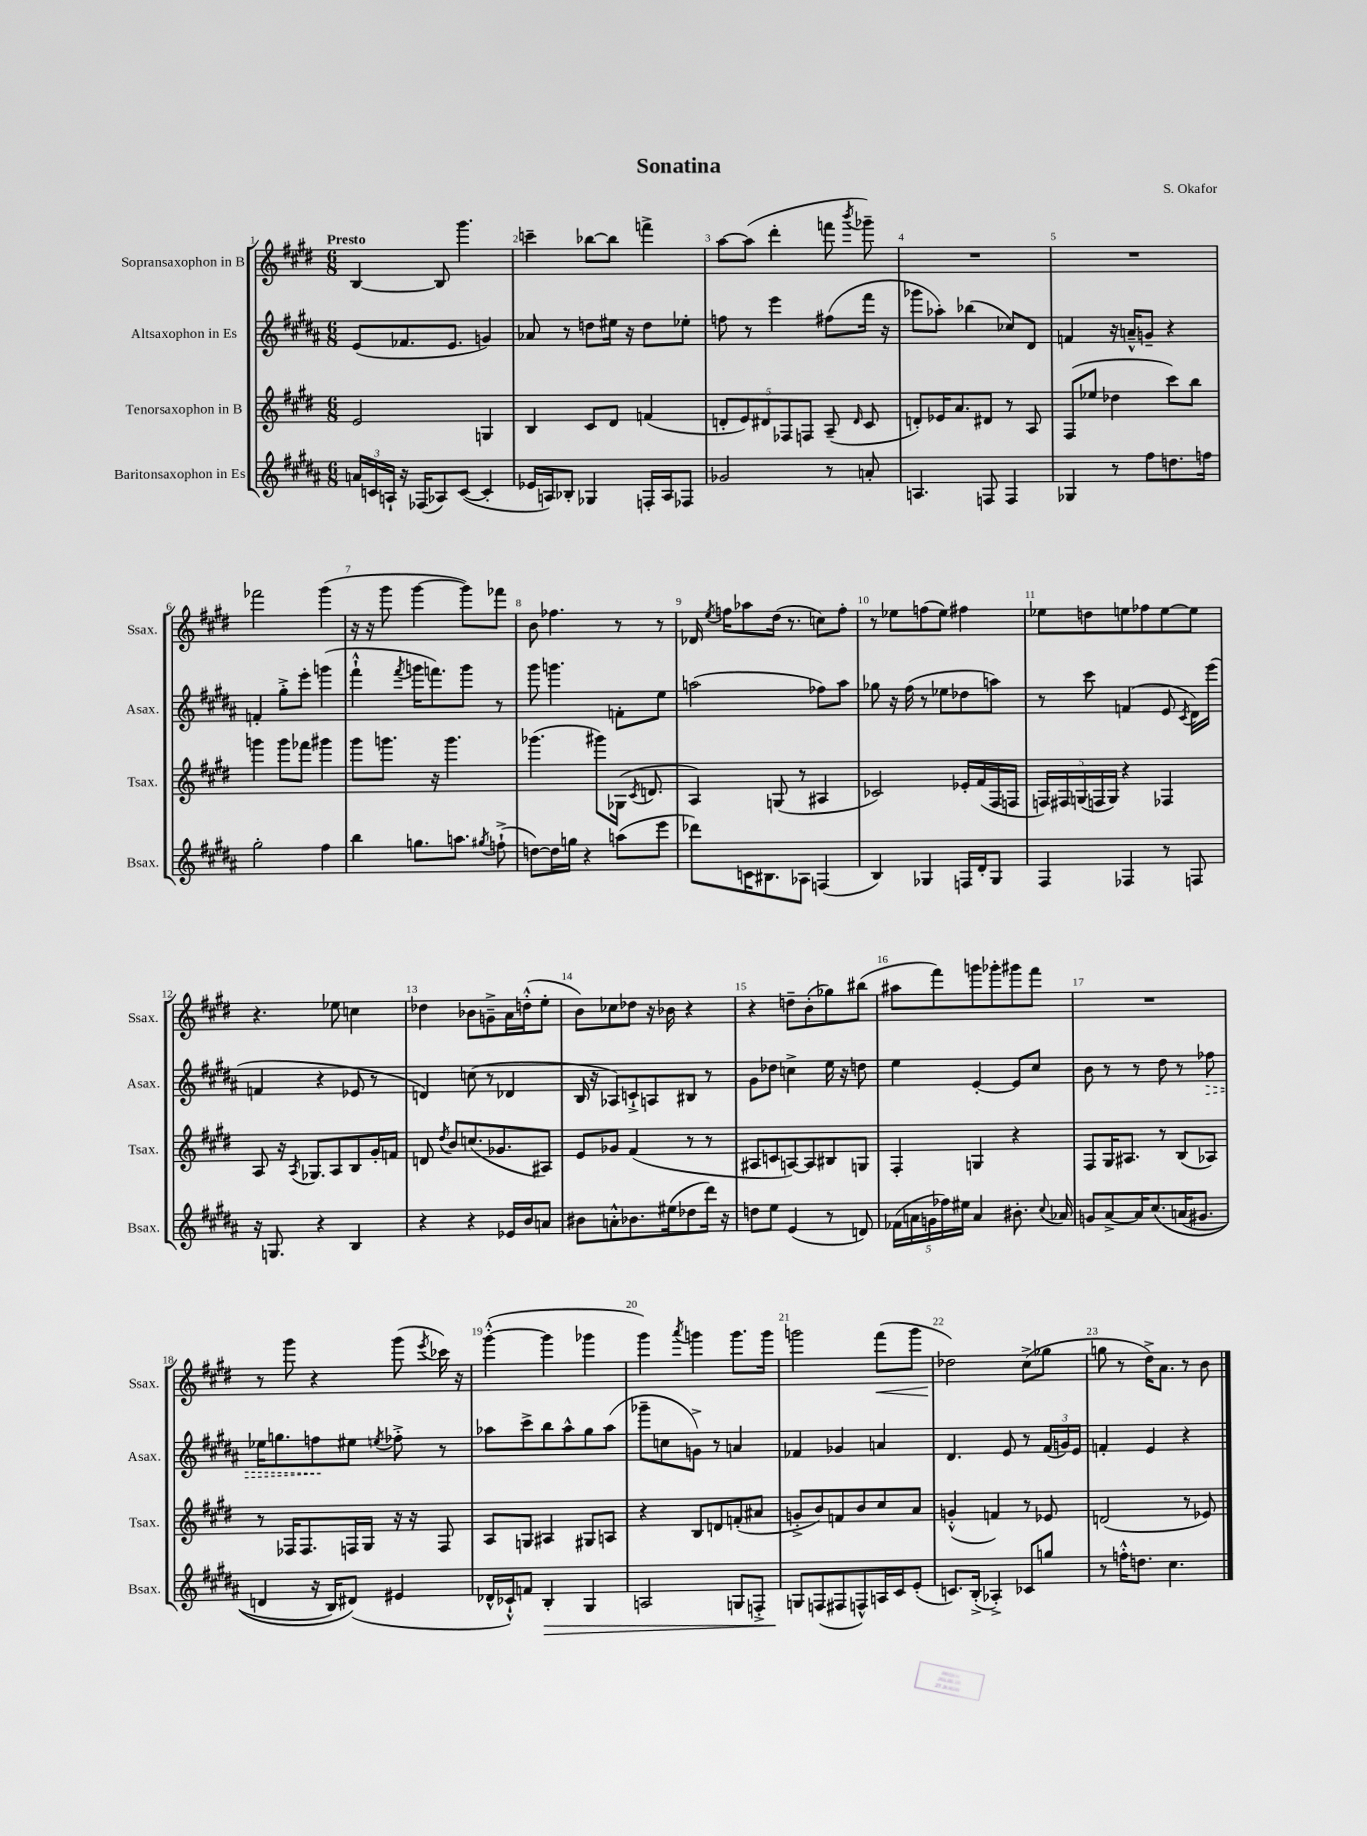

**kern	**kern	**kern	**kern
*staff4	*staff3	*staff2	*staff1
*clefG2	*clefG2	*clefG2	*clefG2
*k[f#c#g#d#a#]	*k[f#c#g#d#]	*k[f#c#g#d#a#]	*k[f#c#g#d#]
*M6/8	*M6/8	*M6/8	*M6/8
24a	2e	(8e	[4B
24c	.	.	.
24A`	.	.	.
16r	.	8.f-	.
(16F-	.	.	.
8A-)	.	.	8B]
.	.	8.e	.
([8c	.	.	4.ggg#
4c']	4G	4g)	.
=	=	=	=
16e-	4B	8a-	4ccc~
16A)	.	.	.
8B-'	.	8r	.
4G-	8c#	8dd	[8bb-
.	8d#	16ee#	8bb-]
.	.	16r	.
16F'	(4f	8dd	4fff^
16A	.	.	.
8F-	.	8ee-'	.
=	=	=	=
2g-	10d'	8ff	[8aa
.	10e)	.	.
.	.	8r	(8aa]
.	10d#	.	.
.	.	4eee	4ddd#'
.	10F-	.	.
.	10F	.	.
8r	(8A~	(8ff#	8fff
.	16qqd#	.	8qbbb
8a'	8c#	16fff#	8ggg-~)
.	.	16r	.
=	=	=	=
4.A	8d')	8ggg-	2.r
.	16e-	8aa-')	.
.	8.a	.	.
.	.	(4bb-	.
8F	8d#	.	.
4F	8r	8cc-)	.
.	8A	8d#	.
=	=	=	=
4G-	(8F#	4f	2.r
.	8ee-	.	.
8r	4dd-	16r	.
.	.	16a~^^	.
8ff#	.	8g~	.
8.dd	8ccc#)	4r	.
.	8bb	.	.
16ff	.	.	.
=	=	=	=
2gg#'	4ggg	4f'	2fff-
.	8ggg	8gg#'^	.
.	8fff-	8eee'	.
4ff#	4ggg#	(4ggg	(4ggg#
=	=	=	=
4bb	8ggg#	4fff#`^^	16r
.	.	.	16r
.	8.ggg	.	8ggg#
.	.	8qfff#	.
8.gg	.	16ggg	[4ggg#
.	16r	8.fff)	.
.	4.ggg	.	.
8.aa	.	.	.
.	.	8ggg	8ggg#])
8qgg#	.	.	.
(8ff`^	.	8r	8fff-
=	=	=	=
[8dd)	(4.ggg-	8ggg#	8b
16dd]	.	4.ggg	4.ff-
16gg	.	.	.
4r	.	.	.
.	8ggg#)	.	.
(8aa	(16G-	8f'	8r
.	8qc#	.	.
.	8.d	.	.
8eee	.	8ee	8r
=	=	=	=
8ddd-)	4A)	(2aa	16d-
.	.	.	8qee
.	.	.	16ff
16c	.	.	8aa-
8.B#	.	.	.
.	(8G	.	(16dd#
.	.	.	8.r
8A-	8r	.	.
(4F	4A#	8ff-)	8cc)
.	.	8aa	8ff'
=	=	=	=
4B)	2c-)	8gg-	8r
.	.	16r	8ee-
.	.	(16ff#	.
4G-	.	8r	(8ff
.	.	8ee-	8ee-)
16F	16e-'	8dd-	4ff#
16d#'	(16f#	.	.
8G-	16F#	8aa)	.
.	16F	.	.
=	=	=	=
4F#	20F)	8r	8ee-
.	20F#	.	.
.	(20G	.	.
.	.	8ccc#	8dd
.	20F	.	.
.	20G)	.	.
4F-	4r	(4f	8ee
.	.	.	8ff-
8r	4F-	8e	[8ee
.	.	8qc#	.
8F	.	16d#)	8ee]
.	.	(16eee	.
=	=	=	=
16r	8A	4f	4.r
8.G	.	.	.
.	16r	.	.
.	8qA	.	.
.	8.G-	.	.
4r	.	4r	.
.	8A	.	8ee-
4B	8B	8e-	4cc
.	16g#'	8r	.
.	16f	.	.
=	=	=	=
4r	8d	4d)	4dd-
.	8qdd#	.	.
.	8b	.	.
4r	(8.cc	(8cc	8b-
.	.	8r	8g~^
.	8.g-	.	.
16e-	.	4d-	16a
16b	.	.	(16dd'^^
8a	8A#)	.	8ee'
=	=	=	=
8b#	8e	16B	8b)
.	.	16r	.
8a'^^	8g-	8A-)	8cc-
8.b-	(4f#	8c`^	8dd-
.	.	8A	16r
(16ee#	.	.	16b-
8dd-	8r	8B#	4r
16ddd#)	8r	8r	.
16r	.	.	.
=	=	=	=
8dd	8A#	8g#	4r
8ee	8c	8dd-	.
(4e	[8A)	4cc^	8dd~
.	8A]	.	(8b'
8r	8B#	16ee	8gg-)
.	.	16r	.
8d)	8G	8dd	(8bb#
=	=	=	=
(20f-	4F#'	4ee	8aa#
20a	.	.	.
20g	.	.	.
.	.	.	8fff#)
20ff-)	.	.	.
20ee#	.	.	.
4a	4G	[4e'	8ggg
.	.	.	8ggg-'
8.b#'	4r	8e]	8ggg#
.	.	8cc#	8fff#
8qqcc#	.	.	.
16a-	.	.	.
=	=	=	=
8g	8F#	8b	2.r
[8a#^	16G#	8r	.
.	8.A#	.	.
16a#]	.	8r	.
&(8.cc#	.	.	.
.	8r	8dd#	.
(16a	(8B	8r	.
8.g#	.	.	.
.	8A-)	8ff-	.
=	=	=	=
4d	8r	16ee-	8r
.	.	8.gg	.
.	16F-	.	8ggg#
.	8.F-	.	.
16r	.	8ff	4r
16B)	.	.	.
(8d#&)	16F	8ee#	.
.	16G#	.	.
.	.	8qee	.
4e#	16r	8ff-'^	(8ggg#
.	16r	.	.
.	.	.	8qeee
.	8F	8r	16ccc-)
.	.	.	16r
=	=	=	=
16d-^^	8A	8aa-	([4ggg#'^^
16c-`^^)	.	.	.
8f	8G	8ccc#^	.
4B'	4A#	8bb	4ggg#]
.	.	8aa-^^	.
4G#	8G#	8gg#	4ggg-
.	8A	(8aa-	.
=	=	=	=
2A	4r	8ggg-~	4ggg#)
.	.	8cc	.
.	.	.	8qaaa
.	8B	8g^)	4ggg
.	8d	8r	.
8G	(8f'	4a	8.ggg
8F'^	8a#	.	.
.	.	.	16ggg
=	=	=	=
8G	8g'^	4f-	2ggg
(8F	8b)	.	.
8F#	8f	4g-	.
8F^^)	8b	.	.
16A	8cc#	4a	(8fff#
16c#	.	.	.
(8e'	8a	.	8ggg
=	=	=	=
8.c)	(4g'^^	4.d#	2dd-)
(16B'^	.	.	.
4A-'^)	4f)	.	.
.	.	8e	.
8c-	8r	8r	(8cc#^
8gg	8e-	(24f#	8gg-
.	.	24g)	.
.	.	24e	.
=	=	=	=
8r	(2d	4f'	8gg
16ff'^^	.	.	8r
8.dd	.	.	.
.	.	4e	16dd#^)
.	.	.	8.a
4.cc#	.	.	.
.	8r	4r	8r
.	8e-)	.	8b
==	==	==	==
*-	*-	*-	*-
